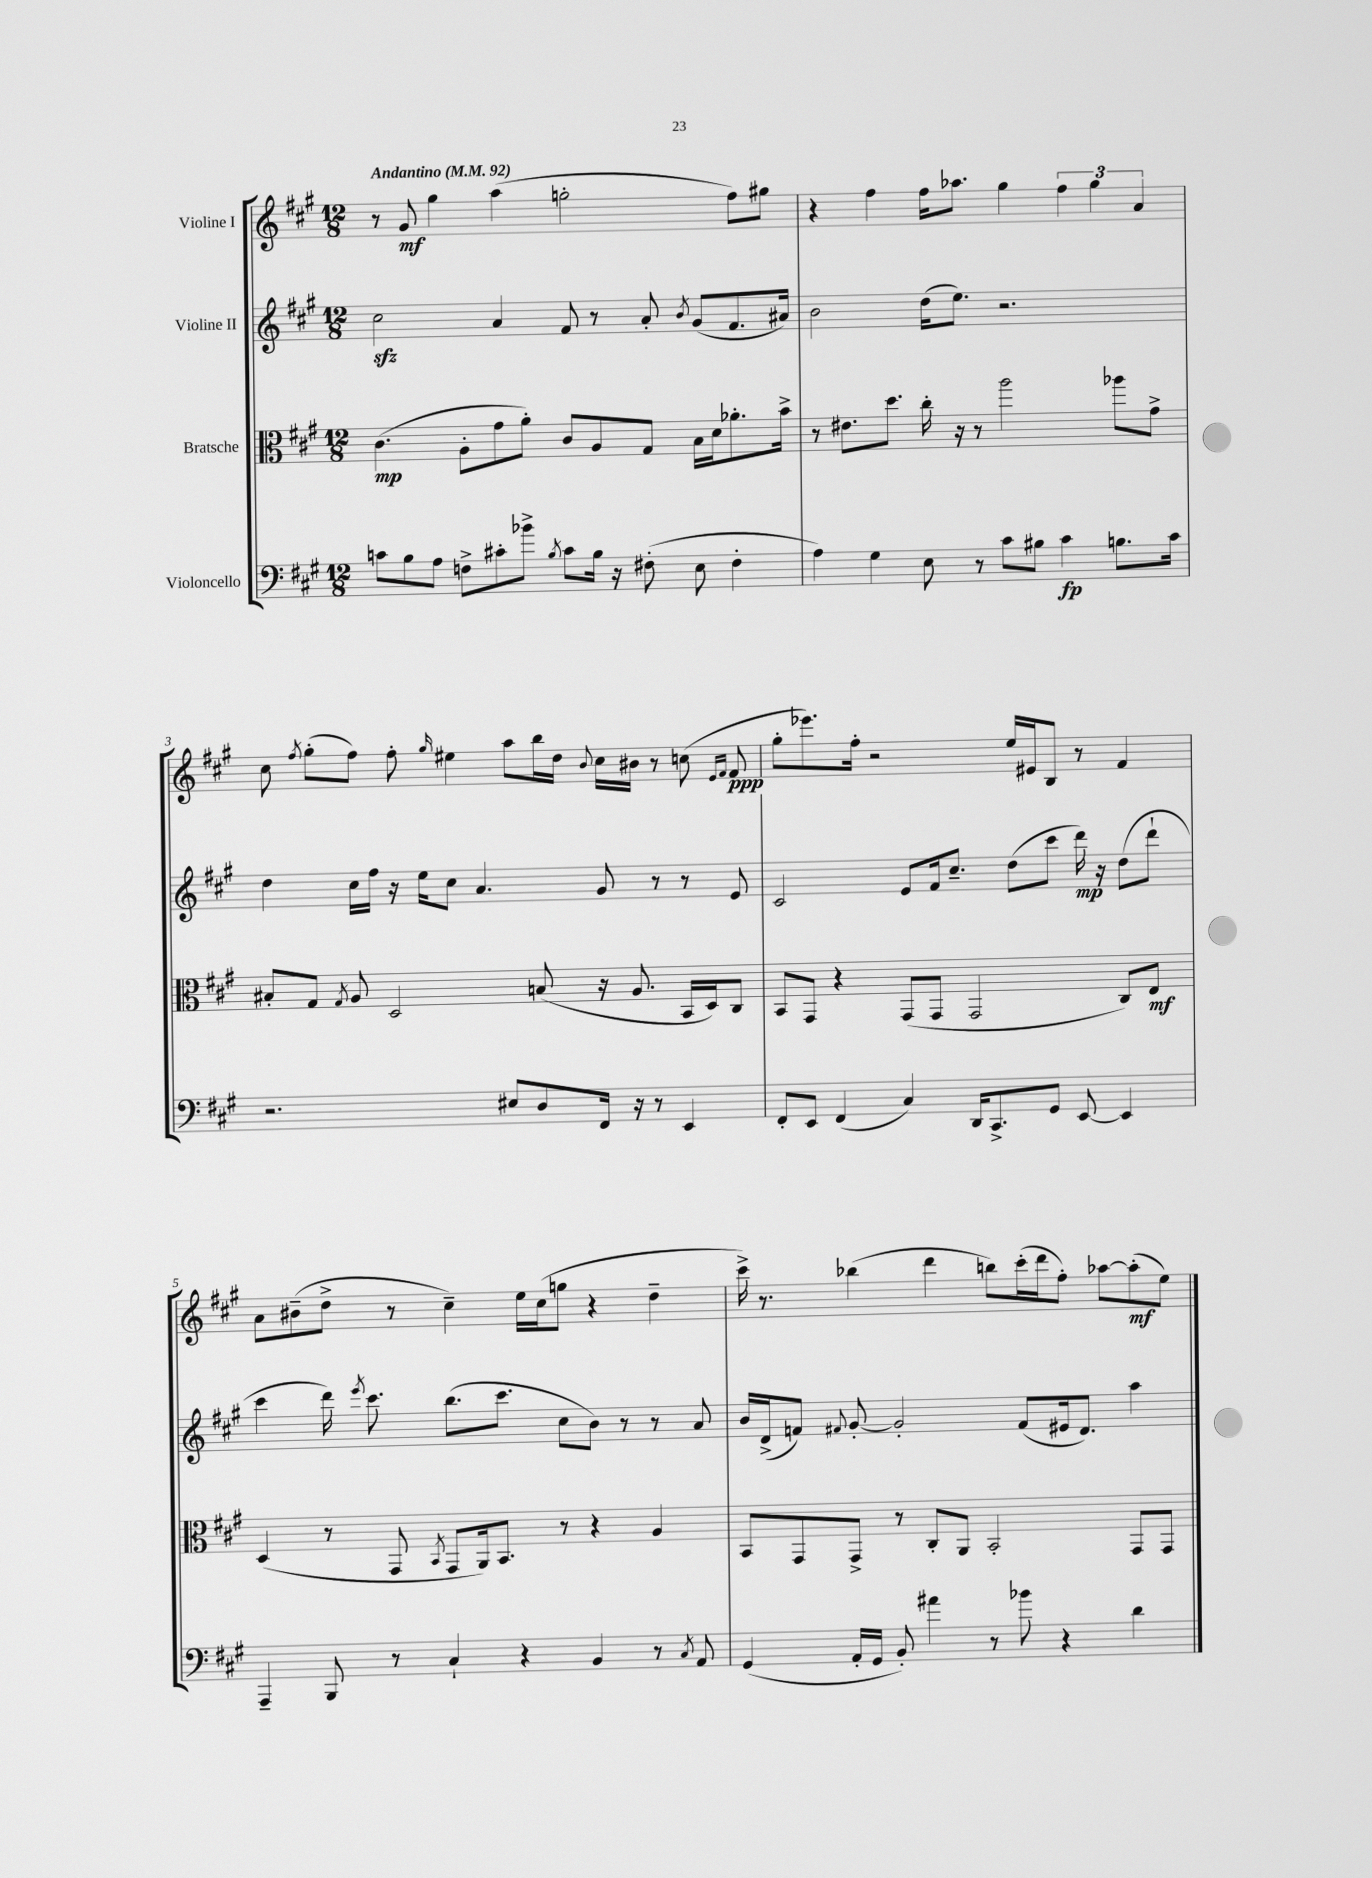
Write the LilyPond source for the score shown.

<<
\new StaffGroup <<
\new Staff = "s0" \with { instrumentName = "Violine I" } {
    \clef treble \key a \major \numericTimeSignature \time 12/8 \tempo "Andantino" 4 = 92
    \autoBeamOff r8 gis'8\mf gis''4 a''4( g''2-. fis''8[) gis''8] |
    r4 fis''4 fis''16[ aes''8.] gis''4 \tuplet 3/2 { fis''4 gis''4 a'4 } |
    cis''8 \acciaccatura { fis''8 } gis''8[-.( fis''8]) fis''8-. \grace { gis''16 } eis''4 a''8[ b''16 d''16] \appoggiatura { b'8 } cis''16[ bis'16] r8 c''8( \grace { e'16[ fis'16] } fis'8\ppp |
    gis''8[-. ees'''8.) fis''16]-. r2 e''16[ eis'16 b8] r8 fis'4 |
    a'8[ bis'8--( d''8]-> r8 cis''4--) e''16[ cis''16( g''8] r4 d''4-- |
    cis'''16->) r8. bes''4( d'''4 b''8[) cis'''16-.( d'''16 fis''8]-.) aes''8[~ aes''8-.\mf( e''8]) \bar "|." |
}
\new Staff = "s1" \with { instrumentName = "Violine II" } {
    \clef treble \key a \major \numericTimeSignature \time 12/8
    \autoBeamOff cis''2\sfz a'4 fis'8 r8 a'8-. \acciaccatura { b'8 } gis'8[( fis'8. ais'16]) |
    b'2 d''16[( e''8.]) r2. |
    d''4 cis''16[ fis''16] r16 e''16[ cis''8] a'4. gis'8 r8 r8 e'8 |
    cis'2 e'8[ fis'16 cis''8.]-- d''8[( cis'''8] d'''16\mp) r16 d''8[( d'''8]-! |
    cis'''4 d'''16) \acciaccatura { e'''8 } cis'''8. b''8.[( cis'''8.] cis''8[ b'8]) r8 r8 a'8 |
    b'16[ d'16->( f'8]) \appoggiatura { fis'8 } gis'8~-. gis'2-. fis'8[( eis'16 d'8.]) a''4 \bar "|." |
}
\new Staff = "s2" \with { instrumentName = "Bratsche" } {
    \clef alto \key a \major \numericTimeSignature \time 12/8
    \autoBeamOff cis'4.\mp( a8[-. gis'8 a'8]-.) cis'8[ a8 gis8] b16[ d'16 aes'8.-. b'16]-> |
    r8 eis'8.[ d''8.] cis''16-. r16 r8 a''2 aes''8[ gis'8]-> |
    bis8[-. gis8] \acciaccatura { gis8 } a8 d2 b8( r16 a8. b,16[ d16) cis8] |
    b,8[ gis,8] r4 gis,8[( gis,8] gis,2 cis8[) e8]\mf |
    d4( r8 gis,8 \acciaccatura { b,8 } gis,8[ a,16) b,8.] r8 r4 a4 |
    b,8[ gis,8 gis,8]-> r8 cis8[-. a,8] b,2-. gis,8[ gis,8] \bar "|." |
}
\new Staff = "s3" \with { instrumentName = "Violoncello" } {
    \clef bass \key a \major \numericTimeSignature \time 12/8
    \autoBeamOff c'8[ b8 a8] f8[-> cis'8-. bes'8]-> \acciaccatura { b8 } cis'8[ b16] r16 fis8-.( e8 fis4-. |
    a4) gis4 e8 r8 cis'8[ bis8] cis'4\fp b8.[ cis'16] |
    r2. eis8[ d8 fis,16] r16 r8 e,4 |
    fis,8[-. e,8] fis,4( cis4) d,16[ cis,8.-> gis,8] e,8~ e,4 |
    a,,4-- b,,8 r8 cis4-! r4 b,4 r8 \acciaccatura { cis8 } a,8 |
    gis,4( a,16[-. gis,16] b,8-.) ais'4 r8 bes'8 r4 d'4 \bar "|." |
}
>>
>>
